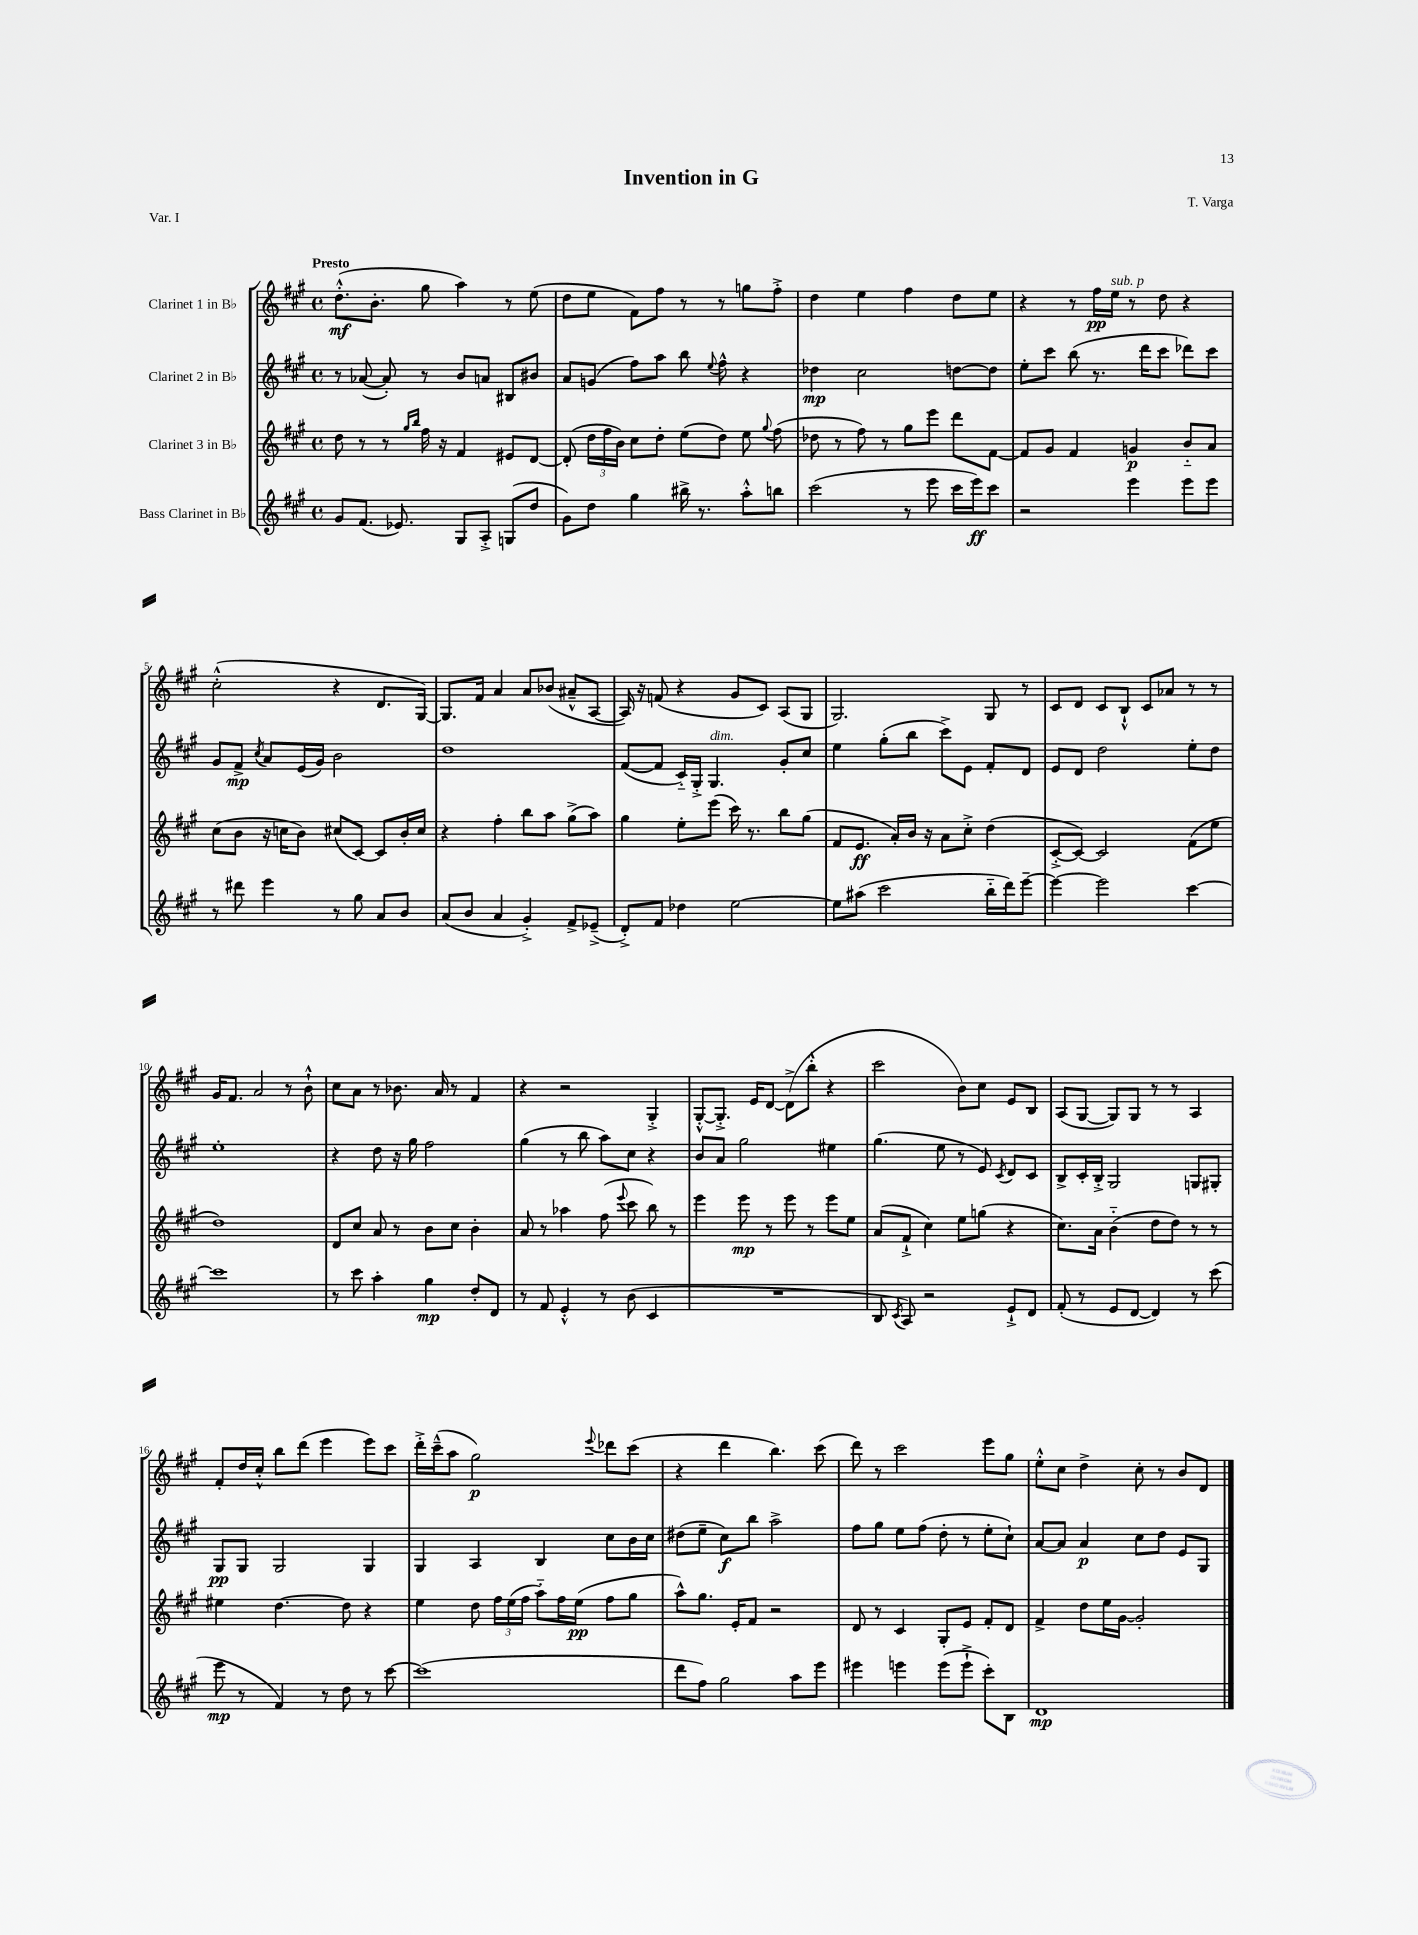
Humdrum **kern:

**kern	**kern	**kern	**kern
*staff4	*staff3	*staff2	*staff1
*clefG2	*clefG2	*clefG2	*clefG2
*k[f#c#g#]	*k[f#c#g#]	*k[f#c#g#]	*k[f#c#g#]
*M4/4	*M4/4	*M4/4	*M4/4
*met(c)	*met(c)	*met(c)	*met(c)
8g#	8dd	8r	(8.dd'^^
(8.f#	8r	([8a-	.
.	.	.	8.b'
.	8r	8a-'])	.
8.e-)	.	.	.
.	16qqgg#	.	.
.	16qqbb	.	.
.	16ff#	8r	8gg#
.	16r	.	.
8G#	4f#	8b	4aa)
8A'^	.	8a	.
(8G	8e#	8B#	8r
8dd	[8d	8b#	(8ee
=	=	=	=
8g#)	(8d']	8a	8dd
8dd	24dd	(8g	8ee
.	24ff#	.	.
.	24b)	.	.
4gg#	8cc#	8ff#)	8f#)
.	8dd'	8aa	8ff#
16bb#^	(8ee	8bb	8r
8.r	.	.	.
.	.	8qqee	.
.	8dd)	8ff#^^	8r
8aa'^^	8ee	4r	8gg
.	8qqgg#	.	.
8bb	(8ff#	.	8ff#'^
=	=	=	=
(2ccc#	8dd-	4dd-	4dd
.	8r	.	.
.	8ff#)	2cc#	4ee
.	8r	.	.
8r	8gg#	.	4ff#
8eee	8eee	.	.
16ccc#	8ddd	[8dd	8dd
16eee)	.	.	.
8ccc#	[8f#	8dd]	8ee
=	=	=	=
2r	8f#]	8ee'	4r
.	8g#	8ccc#	.
.	4f#	(8bb	8r
.	.	8.r	16ff#
.	.	.	16ee
4eee	4g	.	8r
.	.	16ddd	.
.	.	8ccc#	8dd
8eee	8b'~	8ddd-)	4r
8eee	8a	8ccc#	.
=	=	=	=
8r	(8cc#	8g#	(2cc#'^^
8ddd#	8b	8f#^	.
.	.	8qcc#	.
4eee	16r	8a	.
.	16cc	.	.
.	8b)	(16e	.
.	.	16g#)	.
8r	(8cc#	2b	4r
8gg#	[8c#)	.	.
8a	8c#]	.	8.d
8b	16b'	.	.
.	16cc#	.	[16G#)
=	=	=	=
(8a	4r	1dd	8.G#]
8b	.	.	.
.	.	.	16f#
4a	4ff#'	.	4a
4g#'^)	8bb	.	8a
.	8aa	.	(8b-
8f#^	(8gg#^	.	8a#~^^
(8e-~^	8aa)	.	[8A
=	=	=	=
8d'^)	4gg#	([8f#	16A])
.	.	.	16r
8f#	.	8f#]	(8f
4dd-	8ee'	16c#'~)	4r
.	.	16G#'^	.
.	(8eee	4.G#	.
[2ee	16ccc#)	.	8g#
.	8.r	.	.
.	.	.	8c#)
.	8bb	8g#'	(8A
.	(8gg#	8cc#	8G#
=	=	=	=
8ee]	8f#	4ee	2.G#)
(8aa#	8.e	.	.
2ccc#	.	(8gg#'	.
.	16a')	.	.
.	16b	8bb	.
.	16r	.	.
.	8a	8ccc#^)	.
.	8cc#'^	8e	.
16bb'~	(4dd	8f#'	8G#
16ddd)	.	.	.
[8eee~	.	8d	8r
=	=	=	=
4eee_	[8c#'^	8e	8c#
.	8c#_)	8d	8d
2eee]	2c#]	2dd	8c#
.	.	.	8B`^^
.	.	.	8c#
.	.	.	8a-
[4ccc#	(8f#	8ee'	8r
.	8ee	8dd	8r
=	=	=	=
1ccc#]	1dd)	1ee'	16g#
.	.	.	8.f#
.	.	.	2a
.	.	.	8r
.	.	.	8b`^^
=	=	=	=
8r	8d	4r	8cc#
8ccc#	8cc#	.	8a
4aa'	8a	8dd	8r
.	8r	16r	8.b-
.	.	16gg#	.
4gg#	8b	2ff#	.
.	.	.	16a
.	8cc#	.	8r
8dd'	4b'	.	4f#
8d	.	.	.
=	=	=	=
8r	8a	(4gg#	4r
8f#	8r	.	.
4e'^^	4aa-	8r	2r
.	.	8bb	.
8r	(8ff#	8aa)	.
.	8qqeee	.	.
(8b	8ccc#	8cc#	.
4c#	8bb)	4r	4G#'^
.	8r	.	.
=	=	=	=
1r	4eee	8b	[8G#'^^
.	.	8a	8.G#'^]
.	8eee	2gg#	.
.	.	.	16e
.	8r	.	[8d
.	8eee	.	(8d^]
.	8r	.	8bb'^^
.	8eee	4ee#	4r
.	8ee	.	.
=	=	=	=
8B	(8a	(4.gg#	2ccc#
8qc#	.	.	.
8A)	8f#`^	.	.
2r	4cc#)	.	.
.	.	8ee	.
.	8ee	8r	8b)
.	(8gg	8e)	8cc#
.	.	8qc#	.
8e`^	4r	8d	8e
8d	.	8c#	8B
=	=	=	=
(8f#'	8.cc#)	8B^	(8A
8r	.	16c#'	[8G#
.	16a	16B'^	.
8e	(4b'~	2G#	8G#])
[8d	.	.	8G#
4d])	8dd	.	8r
.	8dd)	.	8r
8r	8r	8G	4A
(8ccc#	8r	8G#'	.
=	=	=	=
8eee	4ee#	8G#	8f#'
8r	.	8G#	16dd
.	.	.	16cc#'^^
4f#)	[4.dd	2G#	8bb
.	.	.	(8ddd
8r	.	.	4eee
8dd	8dd]	.	.
8r	4r	4G#	8eee)
[8ccc#	.	.	8ccc#
=	=	=	=
(1ccc#]	4ee	4G#	16ddd'^
.	.	.	(16ccc#~^^
.	.	.	8aa
.	8dd	4A	2gg#)
.	24ff#	.	.
.	(24ee	.	.
.	24ff#	.	.
.	8aa'~)	4B	.
.	16ff#	.	.
.	(16ee	.	.
.	.	.	8qqeee
.	8ff#	8cc#	8ddd-
.	8gg#	16b	(8ccc#
.	.	16cc#	.
=	=	=	=
8ddd	8aa^^)	(8dd#	4r
8ff#)	8.gg#	8ee~	.
2gg#	.	8cc#)	4ddd
.	16e'	.	.
.	8f#	8bb	.
.	2r	2aa^	4.bb)
8aa	.	.	.
8eee	.	.	(8ccc#
=	=	=	=
4eee#	8d	8ff#	8ddd)
.	8r	8gg#	8r
4eee	4c#	8ee	2ccc#
.	.	(8ff#	.
(8eee	8G#'	8dd'	.
8eee`^	8e	8r	.
8ccc#')	8f#'	8ee'	8eee
8B	8d	8cc#`)	8gg#
=	=	=	=
1d	4f#^	[8a	8ee'^^
.	.	8a]	8cc#
.	8dd	4a	4dd^
.	16ee	.	.
.	[16g#	.	.
.	2g#']	8cc#	8cc#'
.	.	8dd	8r
.	.	8e	8b
.	.	8G#	8d
==	==	==	==
*-	*-	*-	*-
